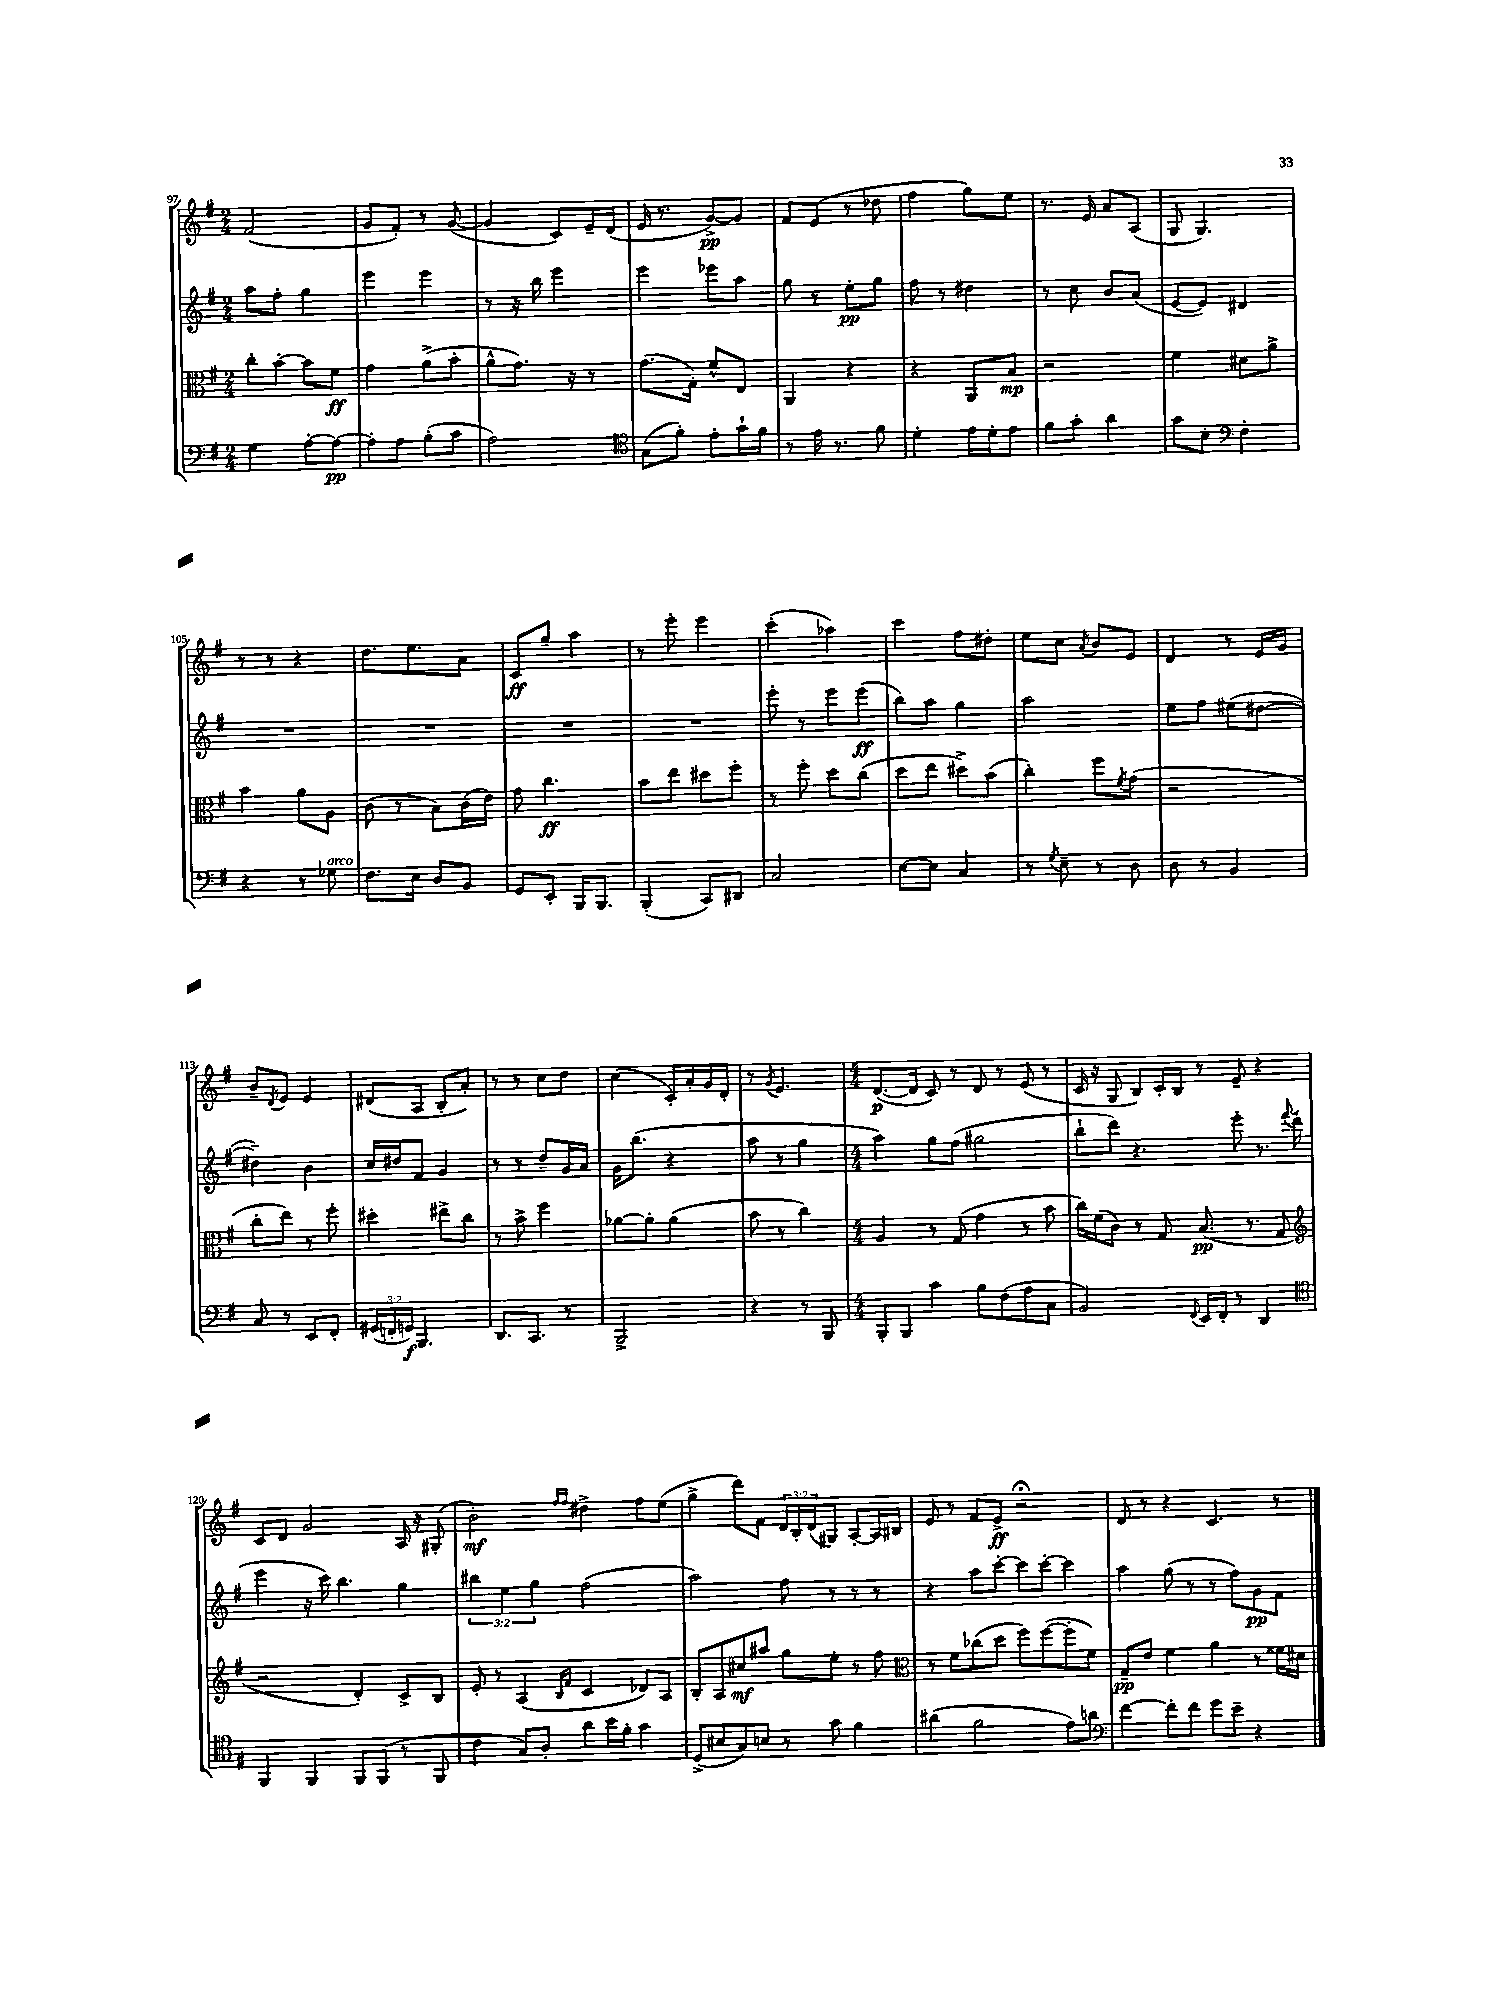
<<
\new StaffGroup <<
\new Staff = "s0" {
    \clef treble \key g \major \numericTimeSignature \time 2/4 \override Staff.TupletNumber.text = #tuplet-number::calc-fraction-text
    fis'2( |
    g'8 fis'8-.) r8 g'8~( |
    g'4 c'8) e'16-- d'16( |
    e'16 r8. g'8~->\pp) g'8 |
    fis'8 e'8( r8 des''8 |
    fis''4 g''8) e''8 |
    r8. e'16 a'8 a8( |
    g8 g4.) |
    r8 r8 r4 |
    d''8. e''8. a'8 |
    c'8\ff g''8-- a''4 |
    r8 e'''8-. e'''4 |
    c'''4-.( aes''4) |
    c'''4 fis''8 dis''8-. |
    e''8 c''8 \acciaccatura { a'8 } b'8 e'8 |
    d'4 r8 e'16 g'16 |
    b'8-- \acciaccatura { d'8 } e'8 e'4 |
    dis'8( a8 b8-. a'8-.) |
    r8 r8 c''8 d''8 |
    c''4( c'16-.) a'16-. g'16 d'16-. |
    r8 \acciaccatura { g'8 } e'4. |
    \numericTimeSignature \time 4/4 d'8.~\p( d'16 c'8) r8 d'8 r8 e'8( r8 |
    c'16 r16 g8 b8) c'16-. b16 r8 e'8-- r4 |
    c'8 d'8 g'2 a16 r16 gis8-.( |
    b'2-.\mf) \grace { fis''16 fis''16 } dis''4-> fis''8 e''8( |
    g''4-> d'''8) fis'8 \tuplet 3/2 { d'16 b16-. d'16( } gis8) a8~-. a16 bis16 |
    e'8 r8 fis'8 e'8->\ff r2\fermata |
    d'8 r8 r4 c'4. r8 \bar "|." |
}
\new Staff = "s1" {
    \clef treble \key g \major \numericTimeSignature \time 2/4 \override Staff.TupletNumber.text = #tuplet-number::calc-fraction-text
    a''8 fis''8-. g''4 |
    e'''4 e'''4 |
    r8 r16 b''16 e'''4 |
    e'''4 ees'''8 a''8 |
    g''8 r8 e''8-.\pp g''8 |
    fis''8 r8 dis''4 |
    r8 c''8 b'8 a'8( |
    e'8~ e'8) dis'4 |
    R2 |
    R2 |
    R2 |
    R2 |
    e'''8-. r8 e'''8 e'''8\ff( |
    b''8) a''8 g''4 |
    a''2 |
    e''8 fis''8 eis''8( dis''8~ |
    dis''4--) b'4 |
    c''16 dis''16 fis'8 g'4 |
    r8 r8 d''8-- g'16 a'16 |
    g'16 b''8.( r4 |
    a''8 r8 g''4 |
    \numericTimeSignature \time 4/4 a''4) g''8 fis''8( gis''2 |
    b''8-! d'''8) r4. e'''8-. r8. \appoggiatura { fis'''8 } d'''16-.( |
    e'''4 r16 c'''16) b''4. g''4 |
    \tuplet 3/2 { bis''4 e''4 g''4 } fis''2( |
    a''2) fis''8 r8 r8 r8 |
    r4 a''8 c'''8~-. c'''8 c'''8~-. c'''4 |
    a''4 g''8( r8 r8 fis''8) g'8\pp fis'8 \bar "|." |
}
\new Staff = "s2" {
    \clef alto \key g \major \numericTimeSignature \time 2/4
    c''8-. b'8~-. b'8 fis'8\ff |
    g'4 a'8->( b'8-. |
    a'8-^ g'8.) r16 r8 |
    g'8.( g16-.) fis'8-^ e8 |
    a,4 r4 |
    r4 a,8 b8\mp |
    r2 |
    fis'4 dis'8 a'8-> |
    b'4 a'8 a8 |
    c'8( r8 b8) c'16( e'16) |
    g'8 c''4.\ff |
    b'8 e''8 dis''8 fis''8-. |
    r8 fis''8-. d''8 c''8( |
    d''8 e''8 dis''8->) b'8( |
    c''4-.) fis''8 \acciaccatura { fis'8 } g'8( |
    r2 |
    c''8-. e''8) r8 fis''8-. |
    dis''4-. eis''8-> c''8 |
    r8 b'8-> fis''4 |
    aes'8~ aes'8-. aes'4( |
    b'8 r8 c''4) |
    \numericTimeSignature \time 4/4 a4 r8 g8( g'4 r8 b'8 |
    c''16) fis'16( c'8) r8 g8 b8.\pp( r8. g8 |
    \clef treble r2 d'4-.) c'8-> b8 |
    e'8-. r8 a4( \grace { b16 fis'16 } c'4 des'8) a8 |
    b8-. a8 cis''8\mf ais''8 g''8 e''8-. r8 fis''8 |
    \clef alto r8 fis'8 ces''8( d''8 fis''8) fis''8~( fis''8-. fis'8) |
    g8--\pp e'8 fis'4 a'4 r8 fisis'16 dis'16 \bar "|." |
}
\new Staff = "s3" {
    \clef bass \key g \major \numericTimeSignature \time 2/4 \override Staff.TupletNumber.text = #tuplet-number::calc-fraction-text
    g4 a8~-. a8~\pp |
    a8-. a8 b8-.( c'8 |
    a2) |
    \clef tenor g8( fis'8-.) e'8-. g'16-! fis'16 |
    r8 e'16 r8. fis'8 |
    d'4-. e'16 d'16-. e'8 |
    fis'8 g'8-. a'4 |
    g'8 b8-. \clef bass fis4-. |
    r4 r8 ges8^\markup { \italic "arco" } |
    fis8. e16 d8 b,8 |
    g,8 e,8-. b,,16 b,,8. |
    b,,4-.( c,8) dis,8 |
    c2 |
    e8~ e8 c4 |
    r8 \acciaccatura { g8 } e8-- r8 d8 |
    d8 r8 b,4 |
    c8 r8 e,8 fis,8-. |
    \tuplet 3/2 { gis,16( f,16-. g,16\f) } b,,4. |
    d,8. c,8. r8 |
    b,,2-> |
    r4 r8 b,,8 |
    \numericTimeSignature \time 4/4 b,,8-. b,,8 c'4 b8 fis8( a8 c8 |
    b,2) \appoggiatura { fis,8 } e,16 fis,16-. r8 d,4 |
    \clef tenor fis,4 fis,4 fis,8 fis,8( r8 fis,8 |
    c'4 g8) a8-. a'8 b'16 fis'16-. g'4 |
    d8->( bis8 g8) b8 r8 g'8 fis'4 |
    ais'4( fis'2 e'8) a'8 |
    \clef bass fis'4~ fis'8-. fis'8 g'8 e'8-- r4 \bar "|." |
}
>>
>>
\layout { \context { \Score currentBarNumber = #97 } }
